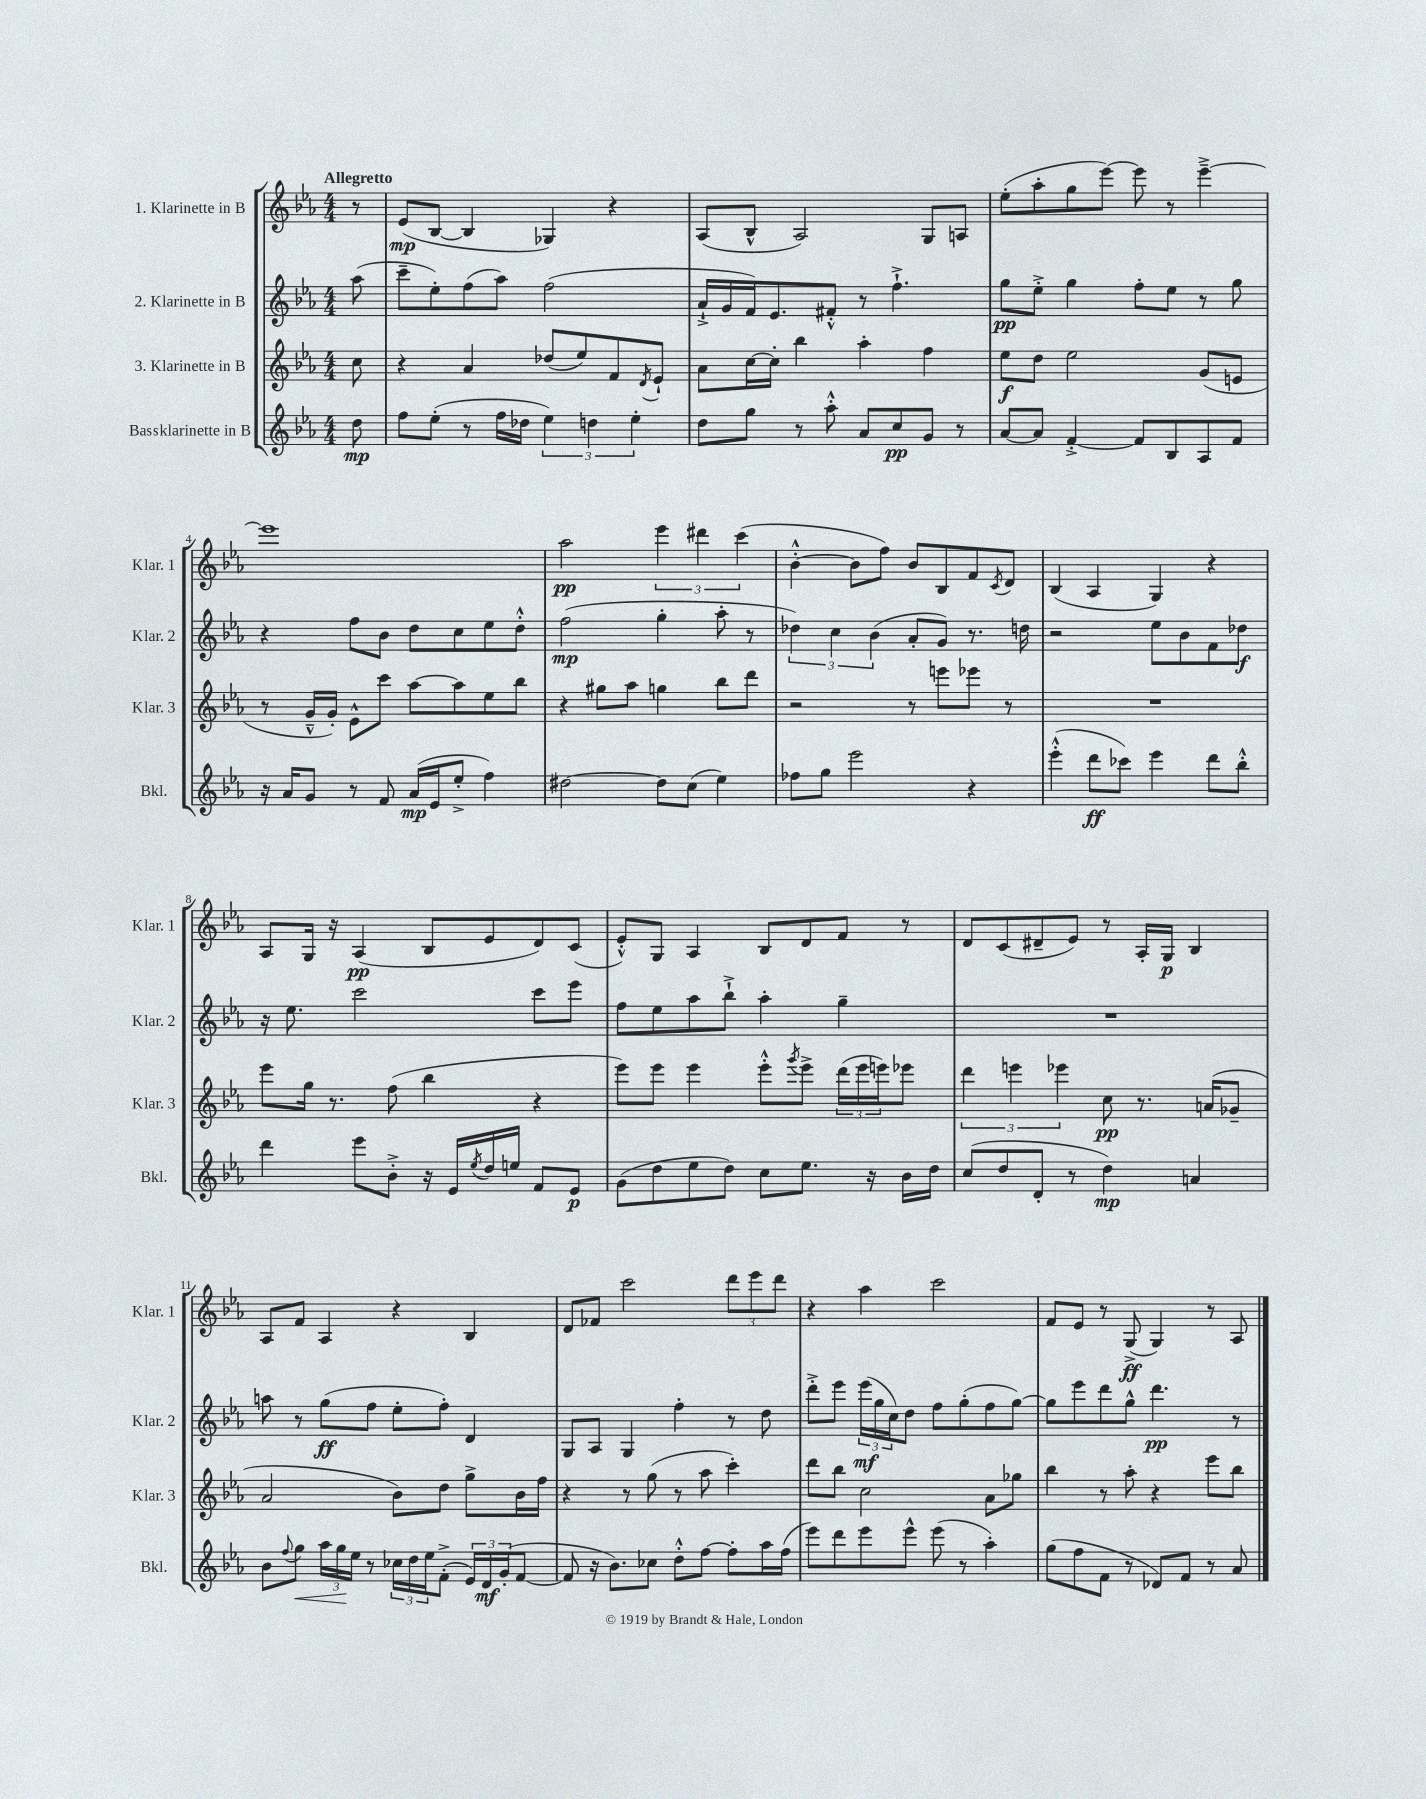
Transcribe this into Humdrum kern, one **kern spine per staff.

**kern	**dynam	**kern	**dynam	**kern	**dynam	**kern	**dynam
*part4	*part4	*part3	*part3	*part2	*part2	*part1	*part1
*staff4	*staff4	*staff3	*staff3	*staff2	*staff2	*staff1	*staff1
*I"Bassklarinette in B	*	*I"3. Klarinette in B	*	*I"2. Klarinette in B	*	*I"1. Klarinette in B	*
*I'Bkl.	*	*I'Klar. 3	*	*I'Klar. 2	*	*I'Klar. 1	*
*clefG2	*	*clefG2	*	*clefG2	*	*clefG2	*
*k[b-e-a-]	*	*k[b-e-a-]	*	*k[b-e-a-]	*	*k[b-e-a-]	*
*M4/4	*	*M4/4	*	*M4/4	*	*M4/4	*
=	=	=	=	=	=	=	=
!	!	!	!	!	!	!LO:TX:a:B:t=Allegretto	!
8dd\	mp	8cc\	.	(8aa-\	.	8r	.
=1	=1	=1	=1	=1	=1	=1	=1
8ff\L	.	4r	.	8ccc~\L	.	(8e-/L	mp
(8ee-'\J	.	.	.	8ee-'\)	.	[8B-/J	.
8r	.	4a-/	.	(8ff\	.	4B-/]	.
16ff\LL	.	.	.	8aa-\J)	.	.	.
16dd-X\JJ	.	.	.	.	.	.	.
6ee-\)	.	(8dd-X/L	.	(2ff\	.	4G-X/)	.
.	.	8ee-/)	.	.	.	.	.
6ddn\	.	.	.	.	.	.	.
.	.	8f/	.	.	.	4r	.
6ee-'\	.	.	.	.	.	.	.
.	.	8qd/	.	.	.	.	.
.	.	8e-`/J	.	.	.	.	.
=2	=2	=2	=2	=2	=2	=2	=2
8dd\L	.	8a-\L	.	16a-`^/LL	.	(8A-/L	.
.	.	.	.	16g/	.	.	.
8gg\J	.	[16cc\L	.	16f/J)	.	8B-^^/J	.
.	.	16cc'\JJ]	.	8.e-/	.	.	.
8r	.	4bb-\	.	.	.	2A-/)	.
8aa-'^^\	.	.	.	8f#X'^^/J	.	.	.
8a-/L	.	4aa-'\	.	8r	.	.	.
8cc/	pp	.	.	4.ff`^\	.	.	.
8g/J	.	4ff\	.	.	.	8G/L	.
8r	.	.	.	.	.	8An/J	.
=3	=3	=3	=3	=3	=3	=3	=3
[8a-/L	.	8ee-\L	f	8gg\L	pp	(8ee-'\L	.
8a-/J]	.	8dd\J	.	8ee-'^\J	.	8aa-'\	.
[4f'^/	.	2ee-\	.	4gg\	.	8gg\	.
.	.	.	.	.	.	[8eee-\J)	.
8f/L]	.	.	.	8ff'\L	.	8eee-\]	.
8B-/	.	.	.	8ee-\J	.	8r	.
8A-/	.	(8g/L	.	8r	.	[4eee-~^\	.
8f/J	.	8en/J	.	8gg\	.	.	.
!!LO:LB:g=z
=4	=4	=4	=4	=4	=4	=4	=4
16r	.	8r	.	4r	.	1eee-]	.
16a-/KL	.	.	.	.	.	.	.
8g/J	.	16g~^^/LL	.	.	.	.	.
.	.	16g'/JJ)	.	.	.	.	.
8r	.	8e-^^\L	.	8ff\L	.	.	.
8f/	.	8ccc\J	.	8b-\J	.	.	.
(16a-/LL	mp	[8aa-\L	.	8dd\L	.	.	.
16e-/J	.	.	.	.	.	.	.
8ee-'^/J	.	8aa-\]	.	8cc\	.	.	.
4ff\)	.	8ee-\	.	8ee-\	.	.	.
.	.	8bb-\J	.	8dd'^^\J	.	.	.
=5	=5	=5	=5	=5	=5	=5	=5
[2dd#X\	.	4r	.	(2ff\	mp	2aa-\	pp
.	.	8gg#X\L	.	.	.	.	.
.	.	8aa-\J	.	.	.	.	.
8dd#\L]	.	4ggn\	.	4gg'\	.	6eee-\	.
(8cc\J	.	.	.	.	.	.	.
.	.	.	.	.	.	6ddd#X\	.
4ee-\)	.	8bb-\L	.	8aa-'\	.	.	.
.	.	.	.	.	.	(6ccc\	.
.	.	8ddd\J	.	8r	.	.	.
=6	=6	=6	=6	=6	=6	=6	=6
8ff-X\L	.	2r	.	6dd-X\)	.	[4b-'^^\	.
8gg\J	.	.	.	.	.	.	.
.	.	.	.	6cc\	.	.	.
2eee-\	.	.	.	.	.	8b-\L]	.
.	.	.	.	(6b-\	.	.	.
.	.	.	.	.	.	8ff\J)	.
.	.	8r	.	8a-'/L	.	8b-/L	.
.	.	8eeen\L	.	8g/J)	.	8B-/	.
4r	.	8eee-X\J	.	8.r	.	8f/	.
.	.	.	.	.	.	8qc/	.
.	.	8r	.	.	.	8d/J	.
.	.	.	.	16ddn\	.	.	.
=7	=7	=7	=7	=7	=7	=7	=7
(4eee-'^^\	.	1r	.	2r	.	(4B-/	.
8ddd\L	ff	.	.	.	.	4A-/	.
8ccc-X\J)	.	.	.	.	.	.	.
4eee-\	.	.	.	8ee-\L	.	4G/)	.
.	.	.	.	8b-\	.	.	.
8ddd\L	.	.	.	8f\	.	4r	.
8bb-'^^\J	.	.	.	8dd-X\J	f	.	.
!!LO:LB:g=z
=8	=8	=8	=8	=8	=8	=8	=8
4ddd\	.	8eee-\L	.	16r	.	8A-/L	.
.	.	.	.	8.ee-\	.	.	.
.	.	16gg\Jk	.	.	.	16G/Jk	.
.	.	8.r	.	.	.	16r	.
8eee-\L	.	.	.	2ccc\	.	(4A-/	pp
8b-'^\J	.	(8ff\	.	.	.	.	.
16r	.	4bb-\	.	.	.	8B-/L	.
16e-/LL	.	.	.	.	.	.	.
8qee-/	.	.	.	.	.	.	.
16dd/	.	.	.	.	.	8e-/	.
16een/JJ	.	.	.	.	.	.	.
8f/L	.	4r	.	8ccc\L	.	8d/)	.
8e-/J	p	.	.	8eee-\J	.	(8c/J	.
=9	=9	=9	=9	=9	=9	=9	=9
(8g\L	.	8eee-\L)	.	8ff\L	.	8e-'^^/L)	.
8dd\	.	8eee-\J	.	8ee-\	.	8G/J	.
8ee-\	.	4eee-\	.	8aa-\	.	4A-/	.
8dd\J)	.	.	.	8bb-`^\J	.	.	.
8cc\L	.	8eee-'^^\L	.	4aa-'\	.	8B-/L	.
.	.	8qggg/	.	.	.	.	.
8.ee-\J	.	8eee-^\J	.	.	.	8d/	.
.	.	(24ddd\LL	.	4gg~\	.	8f/J	.
.	.	24eee-\	.	.	.	.	.
16r	.	.	.	.	.	.	.
.	.	24eeen\J)	.	.	.	.	.
16b-\LL	.	8eee-X\J	.	.	.	8r	.
16dd\JJ	.	.	.	.	.	.	.
=10	=10	=10	=10	=10	=10	=10	=10
(8cc/L	.	6ddd\	.	1r	.	8d/L	.
8dd/	.	.	.	.	.	(8c/	.
.	.	6eeen\	.	.	.	.	.
8d'/J	.	.	.	.	.	8d#X~/	.
.	.	6eee-X\	.	.	.	.	.
8r	.	.	.	.	.	8e-/J)	.
4dd\)	mp	8cc\	pp	.	.	8r	.
.	.	8.r	.	.	.	16A-'/LL	.
.	.	.	.	.	.	16G/JJ	p
4an/	.	.	.	.	.	4B-/	.
.	.	(16an/KL	.	.	.	.	.
.	.	8g-X~/J	.	.	.	.	.
!!LO:LB:g=z
=11	=11	=11	=11	=11	=11	=11	=11
8b-\L	.	2a-/	.	8aan\	.	8A-/L	.
8qqff/	.	.	.	.	.	.	.
!	!LO:HP:b	!	!	!	!	!	!
8gg\J	<	.	.	8r	.	8f/J	.
24aa-\LL	.	.	.	(8gg\L	ff	4A-/	.
24gg\	.	.	.	.	.	.	.
24ee-\JJ	[	.	.	.	.	.	.
8r	.	.	.	8ff\J	.	.	.
24cc-X\LL	.	8b-\L)	.	8ee-'\L	.	4r	.
24dd\	.	.	.	.	.	.	.
24ee-\J	.	.	.	.	.	.	.
(8f'^\J	.	8dd\J	.	8ff'\J)	.	.	.
24e-/LL)	.	8gg^\L	.	4d/	.	4B-/	.
24d/	mf	.	.	.	.	.	.
(24g'/J	.	.	.	.	.	.	.
[8f/J	.	16b-\L	.	.	.	.	.
.	.	16ff\JJ	.	.	.	.	.
=12	=12	=12	=12	=12	=12	=12	=12
8f/]	.	4r	.	8G/L	.	8d/L	.
16r	.	.	.	8A-/J	.	8f-X/J	.
8.b-\L)	.	.	.	.	.	.	.
.	.	8r	.	4G/	.	2ccc\	.
8cc-X\J	.	(8gg\	.	.	.	.	.
8dd'^^\L	.	8r	.	4ff'\	.	.	.
[8ff\J	.	8aa-\	.	.	.	.	.
8ff'\L]	.	4ccc'\)	.	8r	.	12ddd\L	.
.	.	.	.	.	.	12eee-\	.
16aa-\L	.	.	.	8dd\	.	.	.
.	.	.	.	.	.	12ddd\J	.
(16ff\JJ	.	.	.	.	.	.	.
=13	=13	=13	=13	=13	=13	=13	=13
8eee-\L)	.	8ddd\L	.	8ddd'^\L	.	4r	.
8ddd\	.	8bb-\J	.	8eee-\J	.	.	.
8eee-\	.	2cc\	.	(24eee-\LL	mf	4aa-\	.
.	.	.	.	24gg\	.	.	.
.	.	.	.	24cc\J)	.	.	.
8eee-^^\J	.	.	.	8dd\J	.	.	.
(8eee-\	.	.	.	8ff\L	.	2ccc\	.
8r	.	.	.	(8gg'\	.	.	.
4aa-'\)	.	8a-\L	.	8ff\	.	.	.
.	.	8gg-X\J	.	[8gg\J)	.	.	.
=14	=14	=14	=14	=14	=14	=14	=14
(8gg\L	.	4bb-\	.	8gg\L]	.	8f/L	.
8ff\	.	.	.	8eee-\	.	8e-/J	.
8f\J	.	8r	.	8ddd\	.	8r	.
8r	.	8aa-'\	.	8gg^^\J	.	(8G^/	ff
8d-X/L)	.	4r	.	4.ddd\	pp	4G/)	.
8f/J	.	.	.	.	.	.	.
8r	.	8eee-\L	.	.	.	8r	.
8a-/	.	8bb-\J	.	8r	.	8A-/	.
==	==	==	==	==	==	==	==
*-	*-	*-	*-	*-	*-	*-	*-
